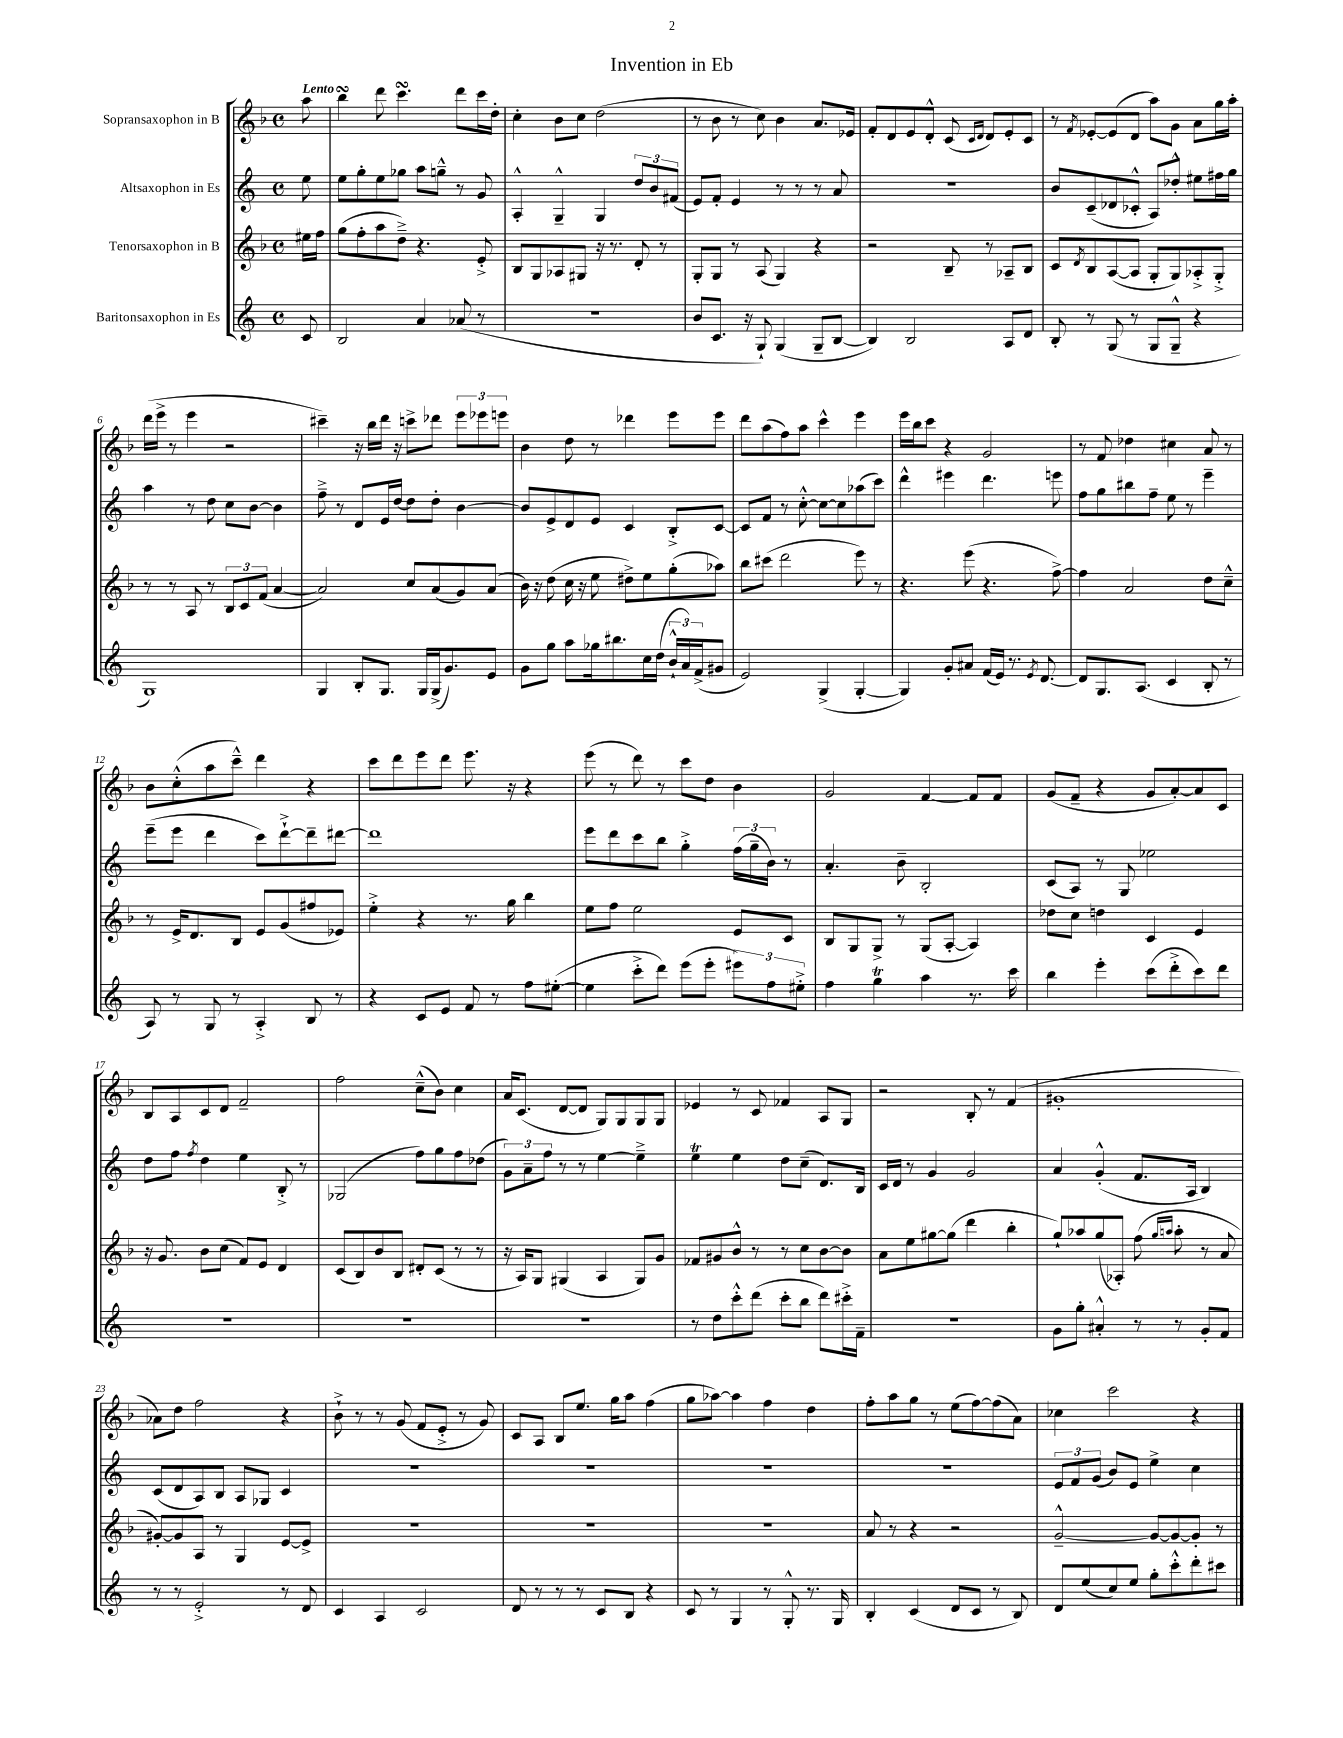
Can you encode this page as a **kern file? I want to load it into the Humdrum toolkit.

**kern	**kern	**kern	**kern
*staff4	*staff3	*staff2	*staff1
*clefG2	*clefG2	*clefG2	*clefG2
*k[]	*k[b-]	*k[]	*k[b-]
*M4/4	*M4/4	*M4/4	*M4/4
*met(c)	*met(c)	*met(c)	*met(c)
8c/	16ee#\LL	8ee\	8aa\
.	16ff\JJ	.	.
=	=	=	=
2B/	(8gg\L	8ee\L	4bb-\
.	8ff'\	8gg'\	.
.	8aa\	8ee\	8ddd\
.	8dd~^\J)	8gg-\J	4.ccc\
4a/	4.r	8aa\L	.
.	.	8gg~^^\J	.
(8a-/	.	8r	8ddd\L
8r	8e'^/	8g/	16ccc\L
.	.	.	16dd'\JJ
=	=	=	=
1r	8B-/L	4A'^^/	4cc'\
.	8G/	.	.
.	8A-/	4G~^^/	8b-\L
.	8G#/J	.	8cc\J
.	16r	4G/	(2dd\
.	8.r	.	.
.	8d'/	12dd/L	.
.	.	12b/	.
.	8r	.	.
.	.	(12f#/J	.
=	=	=	=
8b/L	8G'/L	8e/L)	8r
8.c/J	8G/J	8f'/J	8b-\
.	8r	4e/	8r
16r	.	.	.
8G`/)	(8A/	.	8cc\)
(4G/	4G/)	8r	4b-\
.	.	8r	.
8G~/L	4r	8r	8.a/L
[8B/J	.	8a/	.
.	.	.	16e-/Jk
=	=	=	=
4B/])	2r	1r	8f'/L
.	.	.	8d/
2B/	.	.	8e/
.	.	.	8d'^^/J
.	8B-~/	.	(8c/
.	.	.	16qqc/LL
.	.	.	16qqd/JJ
.	8r	.	8d/L)
8A/L	8A-~/L	.	8e'/
8d/J	8B-/J	.	8c/J
=	=	=	=
8B'/	8c/L	8b/L	8r
.	8qd/	.	8qf/
8r	8B-/	(8c~/	[8e-'/L
(8G/	([8A/	8d-/	(8e-/]
8r	8A/]J	8c-'^^/J	8d/J
8G/L	8G'/L	8A/L)	8aa\L)
8G~^^/J	8G/)	8dd-'^^/J	8g\J
4r	8A-'^/	8ee#\L	8a\L
.	8G'^/J	16ff#\L	16gg\L
.	.	16gg\JJ	16aa'\JJ
=	=	=	=
1G)	8r	4aa\	(16ddd\LL
.	.	.	16eee^\JJ
.	8r	.	8r
.	8A/	8r	4eee\
.	8r	8dd\	.
.	12B-/L	8cc\L	2r
.	12c/	.	.
.	.	[8b\J	.
.	(12f/J	.	.
.	[4a/	4b\]	.
=	=	=	=
4G/	2a/])	8ff~^\	4ccc#~\)
.	.	8r	.
8B'/L	.	8d/L	16r
.	.	.	16bb-\LL
8.G/J	.	16e/L	16ddd\JJ
.	.	[16dd/JJ	16r
.	8cc/L	8dd\]L	8ccc^\L
16G/LL	.	.	.
(16G^/J	(8a/	8dd'\J	8ddd-\J
8.g/)	.	.	.
.	8g/)	[4b\	12eee\L
.	.	.	12eee-\
8e/J	(8a/J	.	.
.	.	.	12eee\J
=	=	=	=
8g\L	16b-\)	8b/]L	4b-\
.	16r	.	.
8gg\J	(8dd\	8e^/	.
8aa\L	16cc\	8d/	8dd\
.	16r	.	.
16gg-\k	8ee\	8e/J	8r
8.bb#\	.	.	.
.	8dd#^\L)	4c/	4ddd-\
16cc\L	8ee\	.	.
(16dd\JJ	.	.	.
24b`^^/LL	(8gg'\	8B'^/L	8eee\L
24a/)	.	.	.
(24f^/J	.	.	.
8g#/J	8aa-\J)	[8c/J	8eee\J
=	=	=	=
2e/)	8bb-\L	8c/]L	8ddd\L
.	(8ccc#\J	8f/J	(8aa\
.	2ddd\	8r	8ff\)
.	.	[8cc'^^\	8aa\J
(4G^/	.	8cc\_L	4ccc^^\
.	.	8cc\]	.
[4G'/	8eee\)	(8aa-\	4eee\
.	8r	8ccc\J)	.
=	=	=	=
4G/])	4.r	4ddd^^\	16eee\LL
.	.	.	16bb-\J
.	.	.	8ccc\J
8g'/L	.	4eee#\	4r
8a#/J	(8eee\	.	.
(16f/LL	4.r	4.ddd\	2g/
16e/JJ)	.	.	.
8.r	.	.	.
8qe/	.	.	.
[8.d/	.	.	.
.	[8ff^\)	8eee\	.
=	=	=	=
8d/]L	4ff\]	8ff\L	8r
8.G/	.	8gg\	8f/
.	2a/	8bb#\	4dd-\
(8.A/J	.	.	.
.	.	8ff~\J	.
4c/	.	8ee\	4cc#\
.	.	8r	.
8B'/	8dd\L	4eee~\	8a/
8r	8cc~^^\J	.	8r
=	=	=	=
8A/)	8r	(8eee~\L	8b-\L
8r	16e^/LK	8eee\J	(8cc'^^\
.	8.d/	.	.
8G/	.	4ddd\	8aa\
8r	8B-/J	.	8ccc~^^\J)
4A'^/	8e/L	8ccc\L)	4ddd\
.	(8g/	[8ddd`^\	.
8B/	8ff#/	8ddd~\]	4r
8r	8e-/J)	[8ddd#\J	.
=	=	=	=
4r	4ee'^\	1ddd#]	8ccc\L
.	.	.	8ddd\
8c/L	4r	.	8eee\
8e/J	.	.	8ddd\J
8f/	8.r	.	8.eee\
8r	.	.	.
.	16gg\	.	16r
8ff\L	4bb-\	.	4r
([8ee#'\J	.	.	.
=	=	=	=
4ee#\]	8ee\L	8eee\L	(8eee\
.	8ff\J	8ddd\	8r
8ccc'^\L	2ee\	8ccc\	8ddd\)
8ddd\J)	.	8bb\J	8r
(8eee\L	.	4gg'^\	8ccc\L
8eee'\J	.	.	8dd\J
12eee#\L)	8e/L	(24ff\LL	4b-\
.	.	24gg~\	.
12ff\	.	24b\JJ)	.
.	8c/J	8r	.
12ee#'^\J	.	.	.
=	=	=	=
4ff\	8B-/L	4.a'/	2g/
.	8G/	.	.
4gg\	8G^/J	.	.
.	8r	8b~\	.
4aa\	(8G/L	2B'/	[4f/
.	[8A'/J	.	.
8.r	4A/])	.	8f/]L
.	.	.	8f/J
16ccc\	.	.	.
=	=	=	=
4bb\	8dd-\L	(8c/L	(8g/L
.	8cc\J	8A/J)	8f~/J
4eee'\	4dd\	8r	4r
.	.	8G/	.
(8ccc\L	4c/	2ee-\	8g/L
8ddd'^\	.	.	[8a'/)
8ccc\)	4e/	.	8a/]
8ddd\J	.	.	8c/J
=	=	=	=
1r	16r	8dd\L	8B-/L
.	8.g/	.	.
.	.	8ff\J	8A/
.	.	8qff/	.
.	8b-\L	4dd\	8c/
.	(8cc\J	.	8d/J
.	8f/L)	4ee\	2f~/
.	8e/J	.	.
.	4d/	8B'^/	.
.	.	8r	.
=	=	=	=
1r	(8c/L	(2G-/	2ff\
.	8B-/)	.	.
.	8b-/	.	.
.	8B-/J	.	.
.	8d#'/L	8ff\L)	(8cc~^^\L
.	(8c/J	8gg\	8b-\J)
.	8r	8ff\	4cc\
.	8r	(8dd-\J	.
=	=	=	=
1r	16r	12g\L)	16a/LK
.	16A/LK)	.	(8.c/J
.	.	12a~\	.
.	8G/J	.	.
.	.	12ff\J	.
.	(4G#/	8r	[8d/L
.	.	8r	8d/]J
.	4A/	[4ee\	8G/L)
.	.	.	8G/
.	8G#/L)	4ee~^\]	8G/
.	8g/J	.	8G/J
=	=	=	=
8r	8f-/L	4ee\	4e-/
8dd\L	8g#/	.	.
8ccc'^^\	8b-^^/J	4ee\	8r
(8ddd\J	8r	.	8c/
8ccc'\L	8r	8dd\L	4f-/
8bb\J	8cc\L	(8cc~\J	.
8ddd\L)	[8b-\	8.d/L)	8A/L
16ccc#'^\L	8b-\]J	.	8G/J
16f~\JJ	.	16B/Jk	.
=	=	=	=
1r	8a\L	16c/LL	2r
.	.	16d/JJ	.
.	8ee\	8r	.
.	[8gg#\	4g/	.
.	(8gg#\]J	.	.
.	4ddd\	2g/	8B-'/
.	.	.	8r
.	4bb-'\	.	(4f/
=	=	=	=
8g\L	8gg`/L)	4a/	1g#'
8gg'\J	8aa-/	.	.
4a#'^^/	(8gg/	(4g'^^/	.
.	8A-'/J)	.	.
8r	(8ff\	8.f/L	.
.	16qqgg/LL	.	.
.	16qqaa/JJ	.	.
8r	8aa'\	.	.
.	.	16A/Jk	.
8g'/L	8r	4B/)	.
8f/J	8a/	.	.
=	=	=	=
8r	[8g#'/L)	(8c/L	8a-\L)
8r	8g#/]	8d/	8dd\J
2e'^/	8A/J	8A/)	2ff\
.	8r	8B/J	.
.	4G/	8A/L	.
.	.	8G-/J	.
8r	[8e/L	4c/	4r
8d/	8e^/]J	.	.
=	=	=	=
4c/	1r	1r	8b-`^\
.	.	.	8r
4A/	.	.	8r
.	.	.	(8g/
2c/	.	.	8f/L
.	.	.	8e'^/J
.	.	.	8r
.	.	.	8g/)
=	=	=	=
8d/	1r	1r	8c/L
8r	.	.	8A/J
8r	.	.	8B-/L
8r	.	.	8.ee/J
8c/L	.	.	.
.	.	.	16gg\LK
8B/J	.	.	8aa\J
4r	.	.	(4ff\
=	=	=	=
8c/	1r	1r	8gg\L
8r	.	.	[8aa-\J)
4G/	.	.	4aa-\]
8r	.	.	4ff\
8G'^^/	.	.	.
8.r	.	.	4dd\
16G/	.	.	.
=	=	=	=
4B'/	8a/	1r	8ff'\L
.	8r	.	8aa\
(4c/	4r	.	8gg\J
.	.	.	8r
8d/L	2r	.	(8ee\L
8c/J	.	.	[8ff\)
8r	.	.	(8ff\]
8B/)	.	.	8a\J)
=	=	=	=
8d/L	[2g~^^/	12e/L	4cc-\
.	.	12f/	.
(8ee/	.	.	.
.	.	(12g/J	.
8cc/)	.	8b/L)	2ccc\
8ee/J	.	8e/J	.
8gg'\L	8g/_L	4ee^\	.
8ccc'^^\	8g/_	.	.
8ddd'\	8g'/]J	4cc\	4r
8ccc#\J	8r	.	.
==	==	==	==
*-	*-	*-	*-
